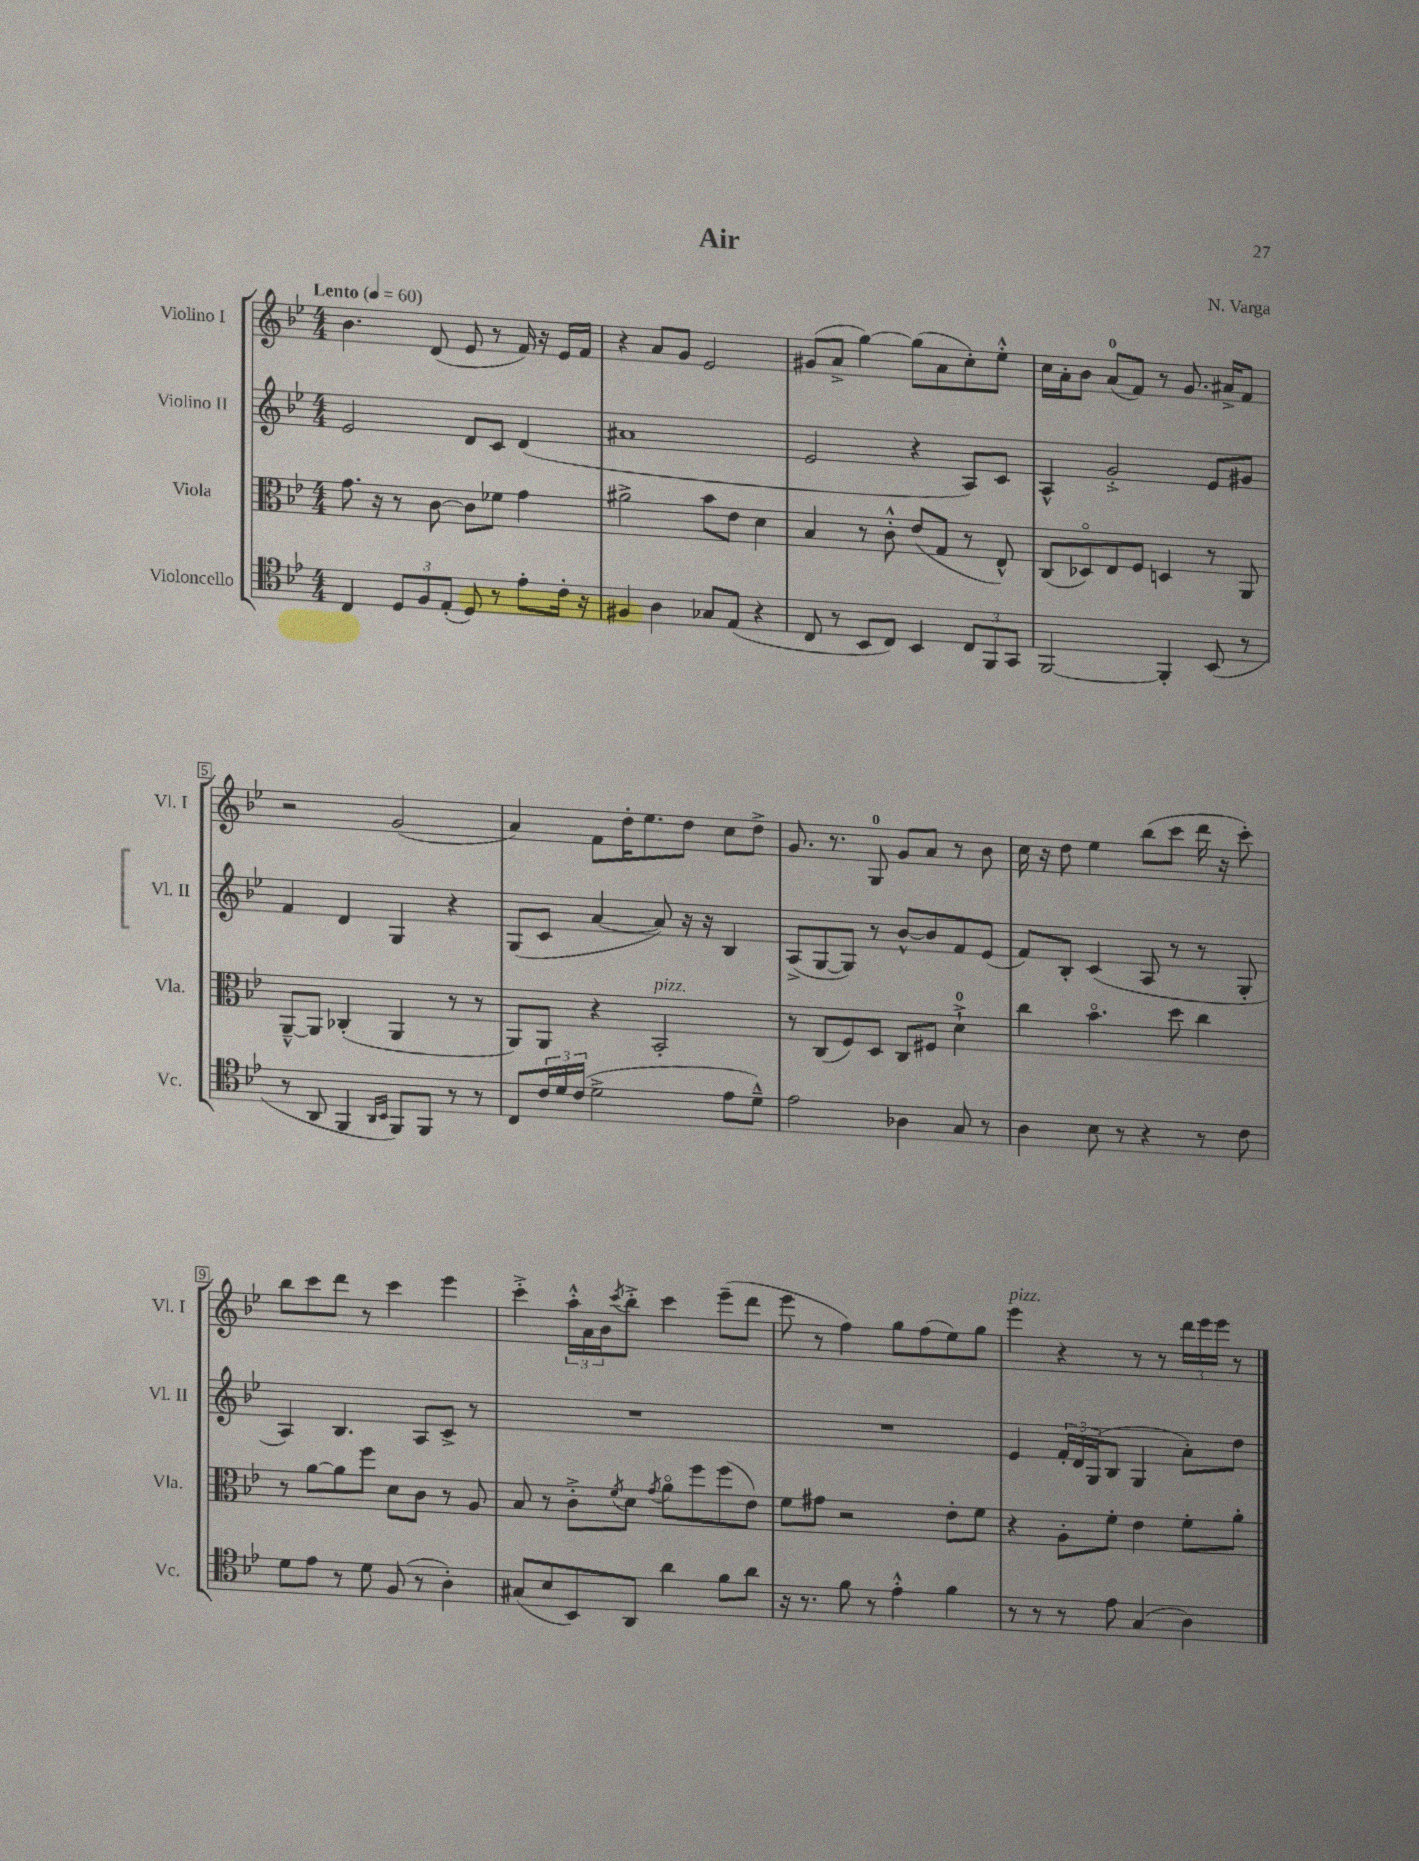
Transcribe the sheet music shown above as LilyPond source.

\header { title = "Air" composer = "N. Varga" }
<<
\new StaffGroup <<
\new Staff = "s0" \with { instrumentName = "Violino I" shortInstrumentName = "Vl. I" } {
    \clef treble \key bes \major \numericTimeSignature \time 4/4 \tempo "Lento" 4 = 60
    bes'4. d'8( ees'8 r8 f'16) r16 ees'16 f'16 |
    r4 a'8 g'8 ees'2 |
    gis'8( a'8-> g''4~) g''8( a'8 c''8-.) ees''8-.-^ |
    c''16 a'16-. bes'8 a'8-0( f'8) r8 g'8. ais'16-> f'8 |
    r2 g'2( |
    a'4) f'8 d''16-. ees''8. d''8 c''8 d''8-> |
    g'8. r8. g8-0 g'8 a'8 r8 bes'8 |
    c''16 r16 d''8 ees''4 bes''8( c'''8 d'''16 r16 c'''8-.) |
    bes''8 c'''8 d'''8 r8 c'''4 ees'''4 |
    c'''4-.-> \tuplet 3/2 { a''16-.-^ a'16 bes'16 } \acciaccatura { c'''8 } bes''8-.-> c'''4 ees'''8--( d'''8 |
    ees'''8 r8 f''4) g''8 f''8( ees''8) g''8 |
    ees'''4^\markup { \italic "pizz." } r4 r8 r8 \tuplet 3/2 { d'''16 ees'''16 ees'''16 } r8 \bar "|." |
}
\new Staff = "s1" \with { instrumentName = "Violino II" shortInstrumentName = "Vl. II" } {
    \clef treble \key bes \major \numericTimeSignature \time 4/4
    ees'2 d'8 c'8 d'4( |
    ais'1 |
    ees'2 r4 a8) c'8 |
    a4-^ g'2-.-> ees'8 gis'8 |
    f'4 d'4 g4 r4 |
    g8( c'8 a'4~ a'8) r16 r16 bes4 |
    a8->( g8~ g8) r8 bes'8~-^ bes'8 f'8 ees'8( |
    f'8) bes8-. c'4( a8 r8 r8 g8-. |
    a4) bes4. a8 c'8-> r8 |
    R1 |
    R1 |
    ees'4 \tuplet 3/2 { f'16-. d'16 g16( } bes8 g4 a'8-.) d''8 \bar "|." |
}
\new Staff = "s2" \with { instrumentName = "Viola" shortInstrumentName = "Vla." } {
    \clef alto \key bes \major \numericTimeSignature \time 4/4
    g'8. r16 r8 c'8~ c'8 fes'8 g'4 |
    ais'2-> bes'8 ees'8 d'4 |
    bes4 r8 c'8-.-^ ees'8( g8 r8 ees8-^) |
    c8( des8\flageolet) ees8 f8 d4 r8 a,8 |
    a,8~---^ a,8 ces4-.( a,4 r8 r8 |
    a,8) a,8 r4 bes,2-.^\markup { \italic "pizz." } |
    r8 c8( f8) d8 c8 fis8 d'4-0-!-> |
    c''4 bes'4.\flageolet d''8 c''4 |
    r8 a'8~ a'8 f''8 d'8 c'8 r8 a8 |
    bes8 r8 c'8-.-> \acciaccatura { f'8 } d'8 \acciaccatura { g'8 } a'8\flageolet f''8 f''8( ees'8) |
    f'8 gis'8 r2 ees'8-. f'8 |
    r4 a8-. f'8-. ees'4 f'8-. a'8-. \bar "|." |
}
\new Staff = "s3" \with { instrumentName = "Violoncello" shortInstrumentName = "Vc." } {
    \clef tenor \key bes \major \numericTimeSignature \time 4/4
    c4 \tuplet 3/2 { d8 f8 ees8-.( } d8) r8 ees'8-. c'16-. r16 |
    fis4 a4 ges8 ees8( r4 |
    c8 r8 bes,8 c8) bes,4 \tuplet 3/2 { c8 f,8 g,8 } |
    f,2~ f,4-. bes,8( r8 |
    r8 a,8 f,4 \grace { a,16 bes,16 } f,8) f,8 r8 r8 |
    c8 \tuplet 3/2 { c'16 d'16 c'16( } d'2-> ees'8 d'8---^) |
    ees'2 aes4 g8 r8 |
    a4 bes8 r8 r4 r8 c'8 |
    d'8 ees'8 r8 d'8 f8( r8 a4-.) |
    gis8( bes8 bes,8) a,8 a'4 f'8 a'8 |
    r16 r8. f'8 r8 ees'4-.-^ f'4 |
    r8 r8 r8 ees'8 g4( a4) \bar "|." |
}
>>
>>
\layout { \context { \Score \override BarNumber.stencil = #(make-stencil-boxer 0.1 0.3 ly:text-interface::print) } }
